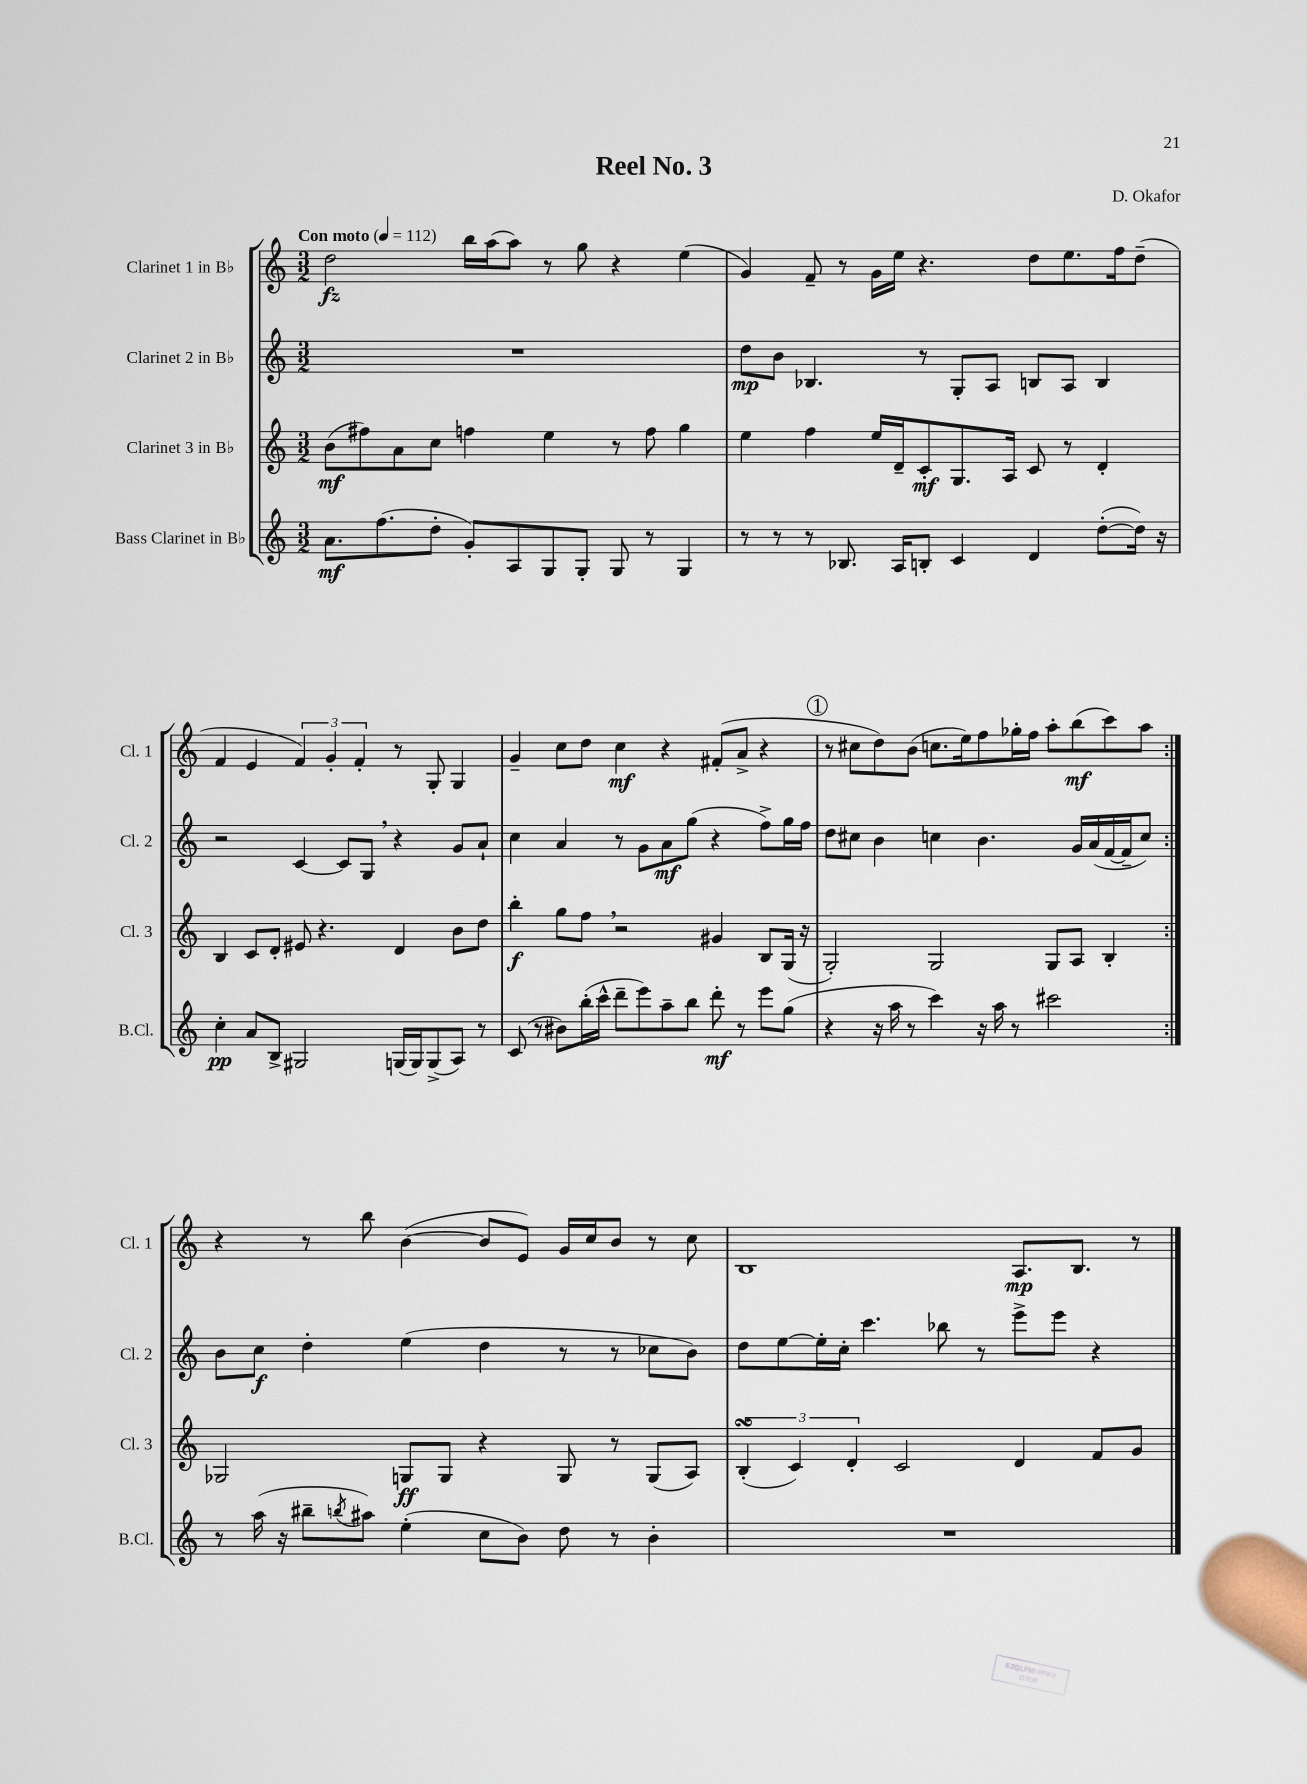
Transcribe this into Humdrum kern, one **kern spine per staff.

**kern	**kern	**kern	**kern
*staff4	*staff3	*staff2	*staff1
*clefG2	*clefG2	*clefG2	*clefG2
*k[]	*k[]	*k[]	*k[]
*M3/2	*M3/2	*M3/2	*M3/2
*MM112	*MM112	*MM112	*MM112
8.a\L	(8b\L	1.r	2dd\
.	8ff#\)	.	.
(8.ff\	.	.	.
.	8a\	.	.
8dd'\J	8cc\J	.	.
8g'/L)	4ff\	.	16bb\LL
.	.	.	(16aa\J
8A/	.	.	8aa\J)
8G/	4ee\	.	8r
8G'/J	.	.	8gg\
8G/	8r	.	4r
8r	8ff\	.	.
4G/	4gg\	.	(4ee\
=	=	=	=
8r	4ee\	8dd\L	4g/)
8r	.	8b\J	.
8r	4ff\	4.B-/	8f~/
8.B-/	.	.	8r
.	16ee/LL	.	16g\LL
16A/LK	16d~/J	.	16ee\JJ
8B'/J	8c'/	8r	4.r
4c/	8.G/	8G'/L	.
.	.	8A/J	.
.	16A/Jk	.	.
4d/	8c/	8B/L	8dd\L
.	8r	8A/J	8.ee\
([8dd'\L	4d'/	4B/	.
.	.	.	16ff\k
16dd\]Jk)	.	.	(8dd~\J
16r	.	.	.
=	=	=	=
4cc'\	4B/	2r	4f/
8a/L	8c/L	.	4e/
8B^/J	8d'/J	.	.
2G#/	8e#/	[4c/	6f/)
.	4.r	.	.
.	.	.	6g'/
.	.	8c/]L	.
.	.	.	6f'/
.	.	8G/J	.
(16G/LL	4d/	4r	8r
16G/J)	.	.	.
(8G^/	.	.	8G'/
8A/J)	8b\L	8g/L	4G/
8r	8dd\J	8a`/J	.
=	=	=	=
(8c/	4bb'\	4cc\	4g~/
8r	.	.	.
8b#\L)	8gg\L	4a/	8cc\L
(16bb'\L	8ff\J	.	8dd\J
16ccc^^\JJ	.	.	.
8ddd~\L	2r	8r	4cc\
8eee\)	.	8g\L	.
8aa~\	.	8a\	4r
8bb\J	.	(8gg\J	.
8ddd'\	4g#/	4r	(8f#'/L
8r	.	.	8a^/J
8eee\L	8B/L	8ff^\L)	4r
(8gg\J	(16G/Jk	16gg\L	.
.	16r	16ff\JJ	.
=	=	=	=
4r	2G'/)	8dd\L	8r
.	.	8cc#\J	8cc#\L
16r	.	4b\	8dd\)
16aa\	.	.	.
8r	.	.	(8b\J
4ccc\)	2G/	4cc\	8.cc\L
.	.	.	16ee\k)
16r	.	4.b\	8ff\
16aa\	.	.	.
8r	.	.	16gg-'\L
.	.	.	16ff\JJ
2ccc#\	8G/L	.	8aa'\L
.	8A/J	16g/LL	(8bb\
.	.	(16a/	.
.	4B'/	[16f/	8ccc\)
.	.	16f~/]J	.
.	.	8cc/J)	8aa\J
=:|!	=:|!	=:|!	=:|!
8r	2G-/	8b\L	4r
(16aa\	.	8cc\J	.
16r	.	.	.
8bb#~\L	.	4dd'\	8r
8qbb/	.	.	.
8aa#\J)	.	.	8bb\
(4ee'\	8G/L	(4ee\	([4b\
.	8G/J	.	.
8cc\L	4r	4dd\	8b/]L
8b\J)	.	.	8e/J)
8dd\	8G/	8r	16g/LL
.	.	.	16cc/J
8r	8r	8r	8b/J
4b'\	(8G/L	8cc-\L	8r
.	8A/J)	8b\J)	8cc\
=	=	=	=
1.r	(6B'/	8dd\L	1B
.	.	[8ee\	.
.	6c/)	.	.
.	.	16ee'\]L	.
.	.	16cc'\JJ	.
.	6d'/	.	.
.	.	4.ccc\	.
.	2c/	.	.
.	.	8bb-\	.
.	.	8r	.
.	4d/	8eee^\L	8.A/L
.	.	8eee\J	.
.	.	.	8.B/J
.	8f/L	4r	.
.	8g/J	.	8r
==	==	==	==
*-	*-	*-	*-
